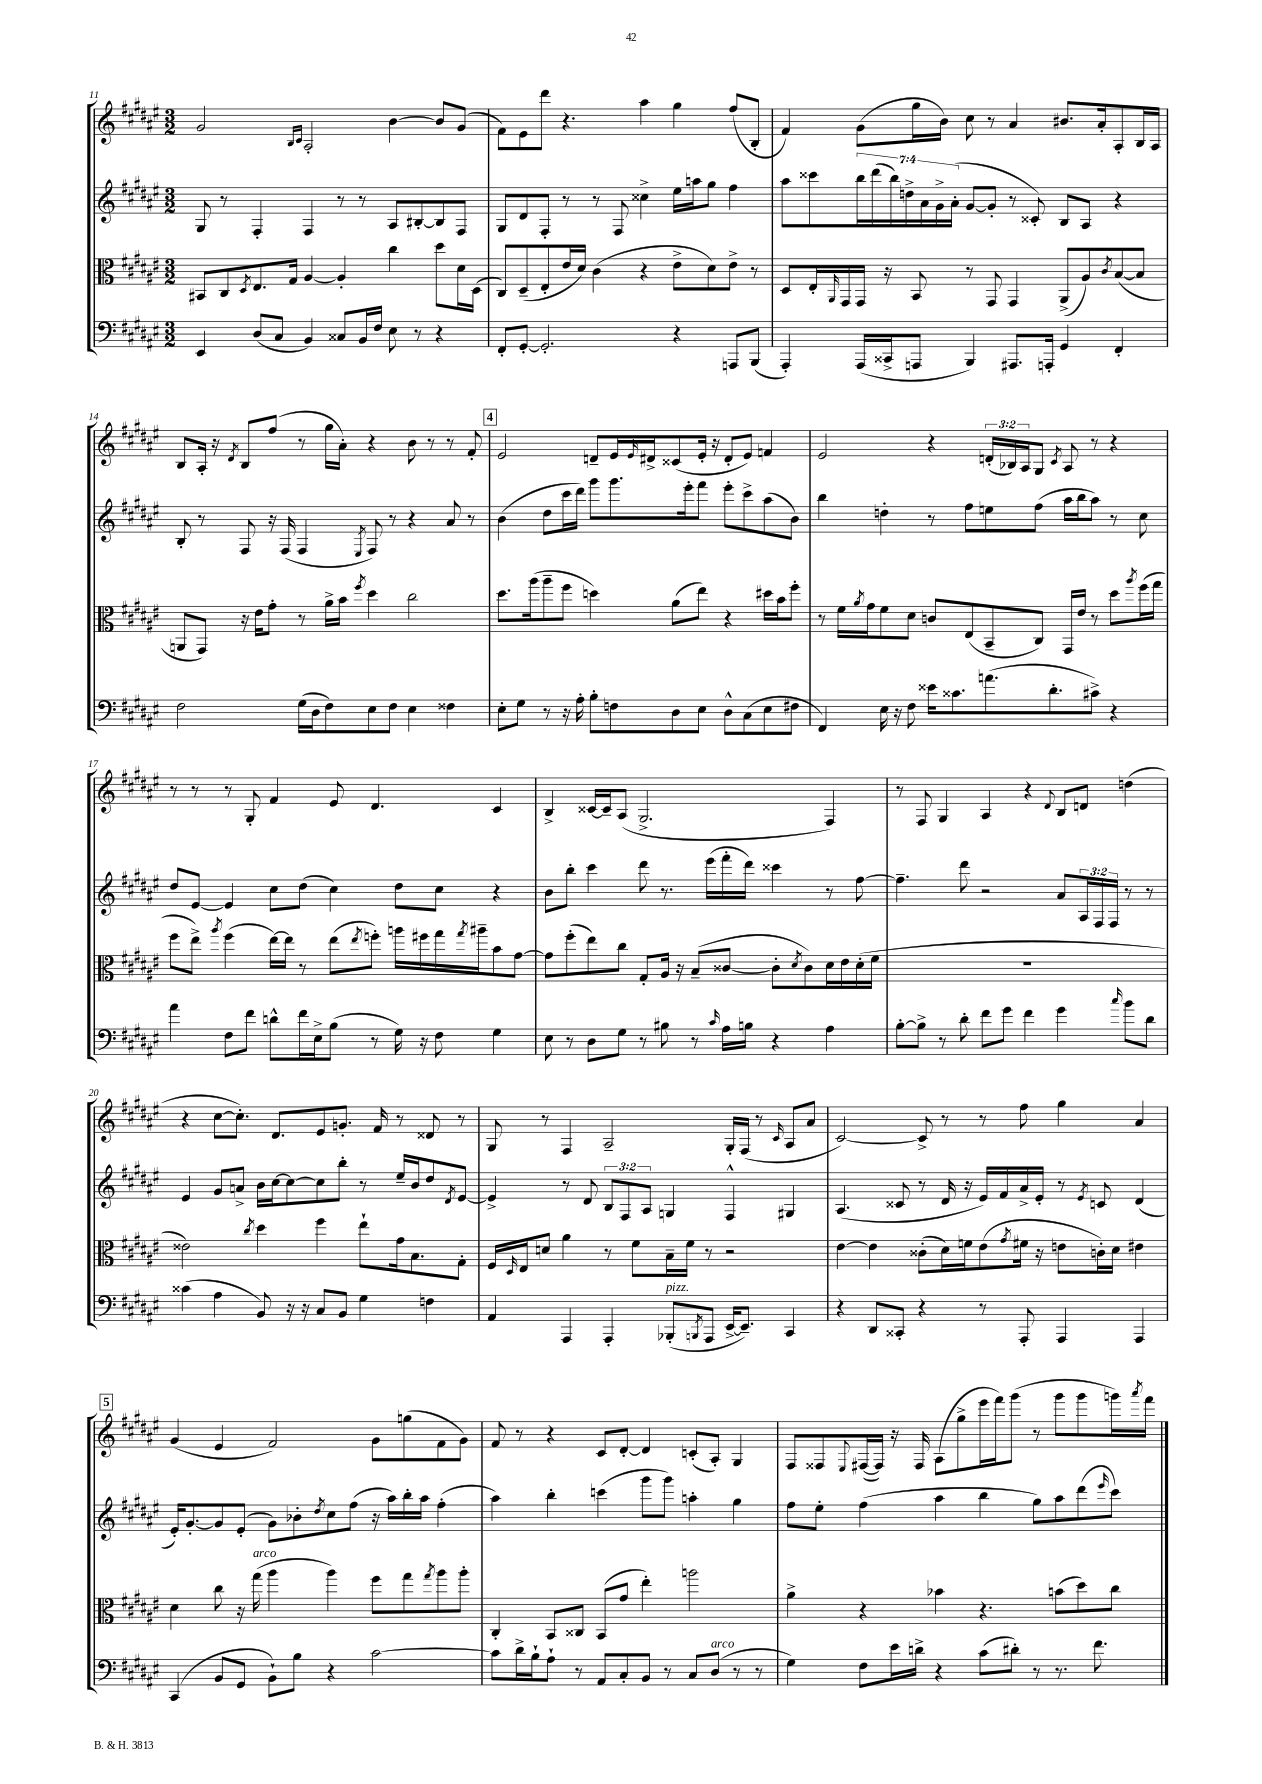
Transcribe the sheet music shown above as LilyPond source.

<<
\new StaffGroup <<
\new Staff = "s0" {
    \clef treble \key fis \major \numericTimeSignature \time 3/2 \override Staff.TupletNumber.text = #tuplet-number::calc-fraction-text
    gis'2 \grace { b16 cis'16 } ais2-. b'4~ b'8 gis'8( |
    fis'8) eis'8 dis'''8 r4. ais''4 gis''4 fis''8( b8-. |
    fis'4) gis'8( gis''16 b'16) cis''8 r8 ais'4 bis'8. ais'16-. ais8-. b16 ais16 |
    b8 ais16-. r16 \acciaccatura { dis'8 } b8 fis''8( r8 gis''16 ais'16-.) r4 b'8 r8 r8 fis'8-. |
    \mark \markup { \box "4" } eis'2 d'8-- eis'16 \grace { eis'16 } dis'16-> cisis'8( eis'16-. r16 dis'8-. eis'8) f'4 |
    eis'2 r4 \tuplet 3/2 { d'16-.( bes16) ais16 } gis8 \acciaccatura { cis'8 } ais8 r8 r4 |
    r8 r8 r8 gis8-. fis'4 eis'8 dis'4. cis'4 |
    b4-> cisis'16~ cisis'16-- ais8( gis2.-> fis4) |
    r8 fis8 gis4 ais4 r4 \appoggiatura { dis'8 } b8 d'8 d''4( |
    r4 cis''8~ cis''8.-.) dis'8. eis'8 g'8.-. fis'16 r8 disis'8 r8 |
    gis8 r8 fis4 ais2-- gis16-. fis16( r8 \grace { cis'16 } ais8 ais'8 |
    cis'2~) cis'8-> r8 r8 fis''8 gis''4 ais'4 |
    \mark \markup { \box "5" } gis'4( eis'4 fis'2) gis'8 g''8( fis'8 gis'8) |
    fis'8 r8 r4 cis'8 dis'8~-. dis'4 c'8-.( ais8-.) gis4 |
    fis8 fisis8 \appoggiatura { eis8 } fis16~( fis16) r16 fis16 ais8( gis''8-> eis'''16 fis'''16) gis'''8( r8 gis'''8 gis'''8 g'''16) \acciaccatura { ais'''8 } fis'''16 \bar "|." |
}
\new Staff = "s1" {
    \clef treble \key fis \major \numericTimeSignature \time 3/2 \override Staff.TupletNumber.text = #tuplet-number::calc-fraction-text
    gis8 r8 fis4-. fis4 r8 r8 ais8 bis8~-. bis8 fis8 |
    gis8 dis'8 fis8-. r8 r8 fis8 cisis''4-> eis''16 a''16 gis''8 fis''4 |
    ais''8 cisis'''8 \tuplet 7/4 { b''16 dis'''16( b''16) d''16-> ais'16 gis'16-> ais'16-.( } gis'8~ gis'8-. r8 cisis'8-.) b8 ais8 r4 |
    b8-. r8 fis8 r16 fis16( fis4 \acciaccatura { eis8 } fis8) r8 r4 ais'8 r8 |
    \mark \markup { \box "4" } b'4( dis''8 cis'''16 dis'''16) gis'''8 gis'''8. eis'''16-. fis'''8 eis'''8-. cis'''8-> ais''8( b'8) |
    b''4 d''4-. r8 fis''8 e''8 fis''8( ais''16 b''16 ais''8) r8 cis''8 |
    dis''8 eis'8~ eis'4 cis''8 dis''8( cis''4) dis''8 cis''8 r4 |
    b'8 b''8-. cis'''4 dis'''8 r8. eis'''16( fis'''16-. dis'''16) cisis'''4 r8 fis''8~ |
    fis''4.-- dis'''8 r2 ais'8 \tuplet 3/2 { ais16 fis16 fis16 } r8 r8 |
    eis'4 gis'8 a'8-> b'16 cis''16~ cis''8~ cis''8 b''8-. r8 eis''16-- b'16 dis''8 \acciaccatura { dis'8 } eis'8~ |
    eis'4-> r8 dis'8 \tuplet 3/2 { b8 fis8 ais8 } g4 fis4-^ gis4 |
    ais4.( cisis'8 r8 dis'16 r16 eis'16) fis'16 ais'16-> eis'16-. r8 \acciaccatura { eis'8 } c'8 dis'4( |
    \mark \markup { \box "5" } eis'16-.) gis'8.~-. gis'8 eis'8-.( gis'8) bes'8-. \acciaccatura { dis''8 } cis''8 fis''8( r16 ais''16) b''16-. ais''16 fis''4-.( |
    ais''4) b''4-. c'''4( gis'''8 gis'''8) a''4-. gis''4 |
    fis''8 eis''8-. fis''4( ais''4 b''4 gis''8) ais''8 dis'''8( \grace { eis'''16 } cis'''8) \bar "|." |
}
\new Staff = "s2" {
    \clef alto \key fis \major \numericTimeSignature \time 3/2
    bis,8 cis8 \acciaccatura { dis8 } eis8. gis16 ais4~ ais4-. cis''4 dis''8 dis'16 dis16( |
    cis8) dis8--( eis8-. eis'16 dis'16) cis'4( r4 eis'8-> dis'8) eis'8-> r8 |
    dis8 eis16-. \grace { ais,16 } gis,16 gis,16 r16 b,8 r8 gis,8 gis,4 ais,8->( ais8) \acciaccatura { cis'8 } b8~( b8 |
    a,8 gis,8) r16 eis'16 gis'8-. r8 ais'16-> b'16 \acciaccatura { fis''8 } dis''4 cis''2 |
    \mark \markup { \box "4" } dis''8. ais''16( ais''8-- fis''8 d''4) ais'8( eis''8) r4 dis''16 b'16 fis''8-. |
    r8 fis'16 \acciaccatura { ais'8 } gis'16 fis'8 dis'8 c'8 eis8( b,8-- cis8) gis,16 eis'16 r8 dis''8 \acciaccatura { ais''8 } fis''16( gis''16 |
    fis''8 eis''8->) \acciaccatura { ais''8 } fis''4( eis''16~) eis''16 r8 eis''8( \acciaccatura { eis''8 } f''8-.) a''16 fis''16 gis''16 \acciaccatura { gis''8 } ais''16-- b'8 gis'8~ |
    gis'8 fis''8-.( eis''8) cis''8 gis8-. ais16 r16 b8--( cisis'8~ cisis'8-. \acciaccatura { dis'8 } cisis'8) dis'16 eis'16 dis'16-.( fis'16 |
    R1. |
    eisis'2) \acciaccatura { cis''8 } dis''4 fis''4 eis''8-! gis'16 b8. gis8-. |
    fis16 \grace { dis16 } eis16 d'8 ais'4 r8 fis'8 b16-- fis'16 r8 r2 |
    eis'4~ eis'4 cisis'8-.( dis'16) f'16 eis'8( \acciaccatura { gis'8 } fis'16 r16 e'8 c'16-.) dis'16 eis'4 |
    \mark \markup { \box "5" } dis'4 cis''8 r16 gis''16^\markup { \italic "arco" }( ais''4 ais''4) fis''8 gis''8 \acciaccatura { gis''8 } ais''8 ais''8-. |
    cis4-. b,8 cisis8 b,8( gis'8 eis''4-.) a''2 |
    ais'4-> r4 bes'4 r4. b'8( dis''8) cis''8 \bar "|." |
}
\new Staff = "s3" {
    \clef bass \key fis \major \numericTimeSignature \time 3/2
    eis,4 dis8( cis8 b,4) cisis8 b,16 fis16 eis8 r8 r4 |
    fis,8-. gis,8~-. gis,2.-. r4 a,,8 b,,8( |
    ais,,4-.) ais,,16( cisis,16-> a,,8 b,,4) ais,,8. a,,16-. gis,4 fis,4-. |
    fis2 gis16( dis16 fis8) eis8 fis8 eis4 fisis4 |
    \mark \markup { \box "4" } eis8-. gis8 r8 r16 ais16-. b8-. f8 dis8 eis8 dis8-^ cis8( eis8 fis8 |
    fis,4) eis16 r16 fis8 eisis'16 cisis'8. a'8.( dis'8.-. cis'8->) r4 |
    ais'4 fis8 fis'8 d'8-^ fis'16 eis16-> b8( r8 gis16) r16 fis8 gis4 |
    eis8 r8 dis8 gis8 r8 bis8 r8 \grace { cis'16 } ais16 b16 r4 ais4 |
    b8~-. b8-> r8 dis'8-. fis'8 gis'8 fis'4 gis'4 \grace { cis''16 } b'8 dis'8 |
    cisis'4( ais4 b,8) r16 r16 cis8 b,8 gis4 f4 |
    ais,4 ais,,4 ais,,4-. bes,,8-.^\markup { \italic "pizz." }( \acciaccatura { b,,8 } ais,,8 eis,16~-> eis,8.--) cis,4 |
    r4 dis,8 cisis,8-. r4 r8 ais,,8-. ais,,4 ais,,4 |
    \mark \markup { \box "5" } cis,4( b,8 gis,8 b,8-!) b8 r4 cis'2~ |
    cis'8 dis'16-> b16-! ais8-! r8 ais,8 cis8-. b,8 r8 cis8 dis8^\markup { \italic "arco" }( r8 r8 |
    gis4) fis8 eis'16 d'16-> r4 cis'8( dis'8-.) r8 r8. fis'8. \bar "|." |
}
>>
>>
\layout { \context { \Score currentBarNumber = #11 } }
